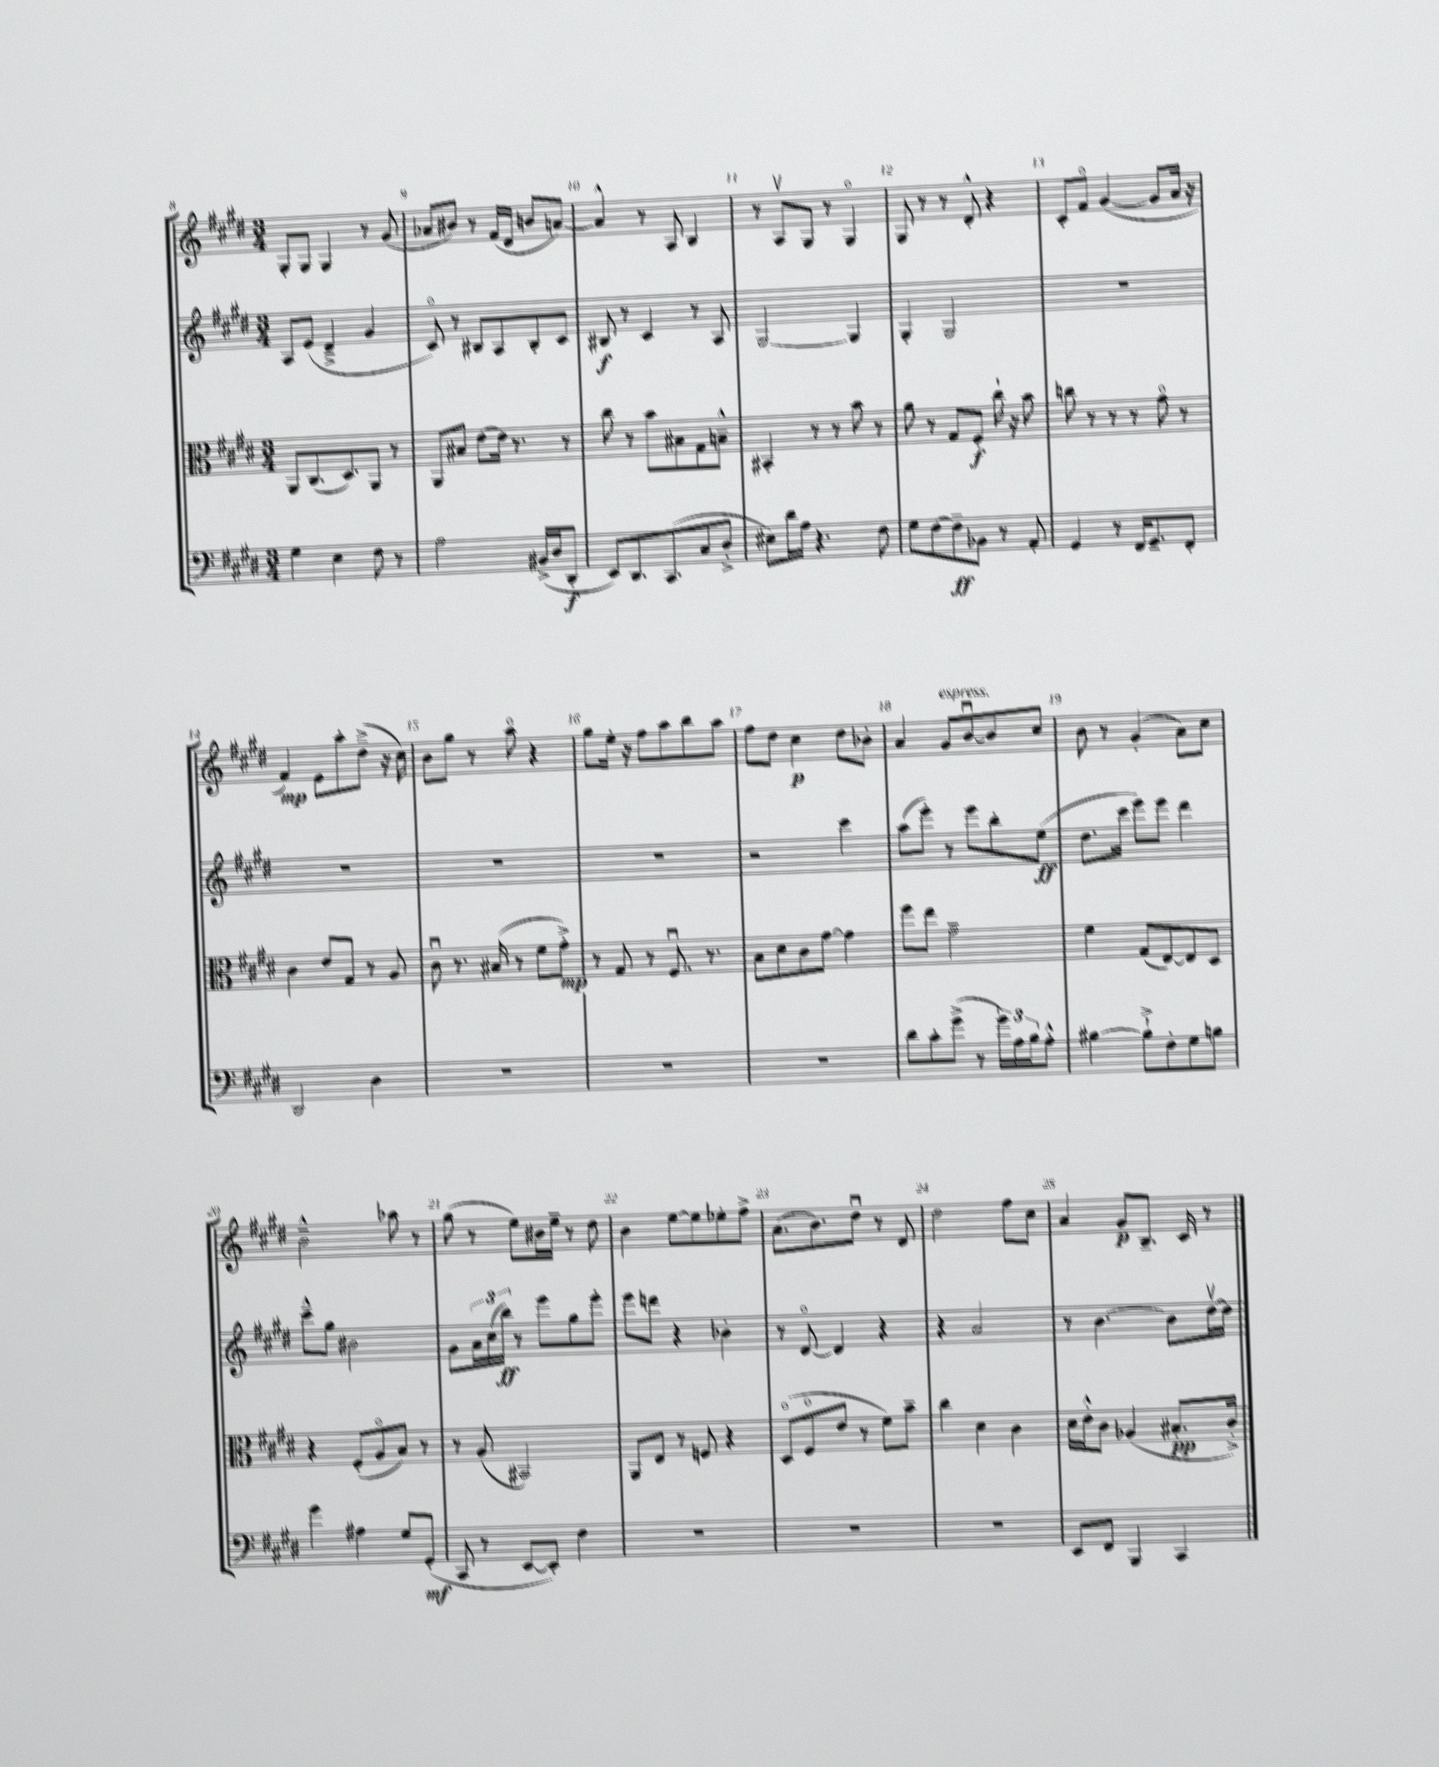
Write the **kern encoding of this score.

**kern	**kern	**kern	**kern
*staff4	*staff3	*staff2	*staff1
*clefF4	*clefC3	*clefG2	*clefG2
*k[f#c#g#d#]	*k[f#c#g#d#]	*k[f#c#g#d#]	*k[f#c#g#d#]
*M3/4	*M3/4	*M3/4	*M3/4
4G#	8AA	8A	8G#'
.	(8.C#	(8e	8G#
4E	.	4d#~^	4G#
.	8.D#)	.	.
8F#	8AA	4g#	8r
8r	8r	.	(8g#
=	=	=	=
2A	8AA	8c#o)	8a-
.	8B#	8r	8b#)
.	[8e	8B#	8r
.	16e]	8A	(16f#
.	8.r	.	16d#
(16BB#^	.	8B#'	8b
16D#	.	.	.
8DD#'	8r	8c#	[8a)
=	=	=	=
8EE)	8cc#	8B#	4a^^]
8.DD#	8r	8r	.
.	8b	4c#	8r
(8.CC#	.	.	.
.	8B#	.	8A
8C#	8G#	8r	4B
8D#'^	8B~^^	8A	.
=	=	=	=
8E#)	4BB#'	[2G#	8r
16d#	.	.	8Av
16A	.	.	.
4.r	8r	.	8G#
.	8r	.	8r
.	8b	4G#]	4G#o
8F#	8r	.	.
=	=	=	=
8G#	8a	4G#'	8G#
[8F#	8r	.	8r
8F#~]	8G#	2G#	8r
8BB-	8F#'	.	8d#'^^
8r	16cc#`	.	4r
.	16r	.	.
8AA'	8b	.	.
=	=	=	=
4GG#	8cc	2.r	8c#'
.	8r	.	8f#o
8r	8r	.	([4g#
16FF#	8r	.	.
8.GG#~	.	.	.
.	8g#o	.	8g#]
8FF#'	8r	.	16a
.	.	.	16r
=	=	=	=
2DD#	4c#	2.r	4f#)
.	8e	.	8e
.	8G#	.	8aa'
4D#	8r	.	(8dd#~^
.	8A	.	16r
.	.	.	16cc#)
=	=	=	=
2.r	8c#u	2.r	8b
.	8.r	.	8gg#
.	.	.	8r
.	(16B#	.	.
.	8r	.	8aao
.	8f#	.	4r
.	8g#'^)	.	.
=	=	=	=
2.r	8r	2.r	8gg#
.	8G#	.	16ee'
.	.	.	16r
.	8r	.	8ff#
.	8.F#u	.	8aa
.	.	.	8bb
.	8.r	.	.
.	.	.	8aa
=	=	=	=
2.r	8B	2r	8ff#
.	8d#	.	8dd#
.	8c#	.	4cc#
.	[8g#	.	.
.	4g#]	4ccc#	8dd#
.	.	.	8b-'
=	=	=	=
8d#	8ff#	(8aa	4a
8c#'	8ee	8eee')	.
(8g#^	2g#~	8r	8g#
8r	.	8eee	[8bu
24g#)	.	8bb'	8b]
24A	.	.	.
24B	.	.	.
8A'^^	.	(8ee	8cc#
=	=	=	=
[4B#	4f#	8.dd#	8b
.	.	.	8r
.	.	16ccc#	.
8B#`^]	(8G#	8eee)	(4g#'
8F#'	[8E)	8eee	.
8G#	8E]	4ddd#	8a)
8B	8D#	.	8cc#
=	=	=	=
4g#	4r	8ccc#~^^	2b~^^
.	.	8gg#	.
4A#	(8F#'	2b#	.
.	8Ao	.	.
8G#	8B)	.	8aa-
(8GG#'	8r	.	8r
=	=	=	=
8CC#	8r	8g#	(8gg#
8r	(8A	24a	8r
.	.	(24cc#	.
.	.	24bb)	.
[8EE	2BB#)	8r	8ee)
8EE'])	.	8eee	16b#
.	.	.	16ee~
4F#	.	8gg#	8r
.	.	8eee'	8dd#
=	=	=	=
2.r	8AA	8eee	4b
.	8E	8ddd	.
.	8r	4r	[8ee
.	8F	.	8ee]
.	4r	4b-'	8ee-'
.	.	.	8ff#^
=	=	=	=
2.r	(8D#o	8r	(8.a
.	8F#o	[8d#o	.
.	.	.	8.b)
.	8e	4d#]	.
.	8r	.	8dd#u
.	8f#)	4r	8r
.	8b~	.	8d#
=	=	=	=
2.r	4cc#	4r	2dd#
.	4d#	2a	.
.	4c#	.	8ff#
.	.	.	8cc#
=	=	=	=
8EE	16d#	8r	4a
.	16e'^^	.	.
8FF#	8c#	[4.b	.
4BBB	(4A-	.	8g#
.	.	.	8.B~
4CC#	8.B#'	8b]	.
.	.	.	16c#
.	.	[16dd#v	8r
.	16c#'^)	16dd#]	.
==	==	==	==
*-	*-	*-	*-
